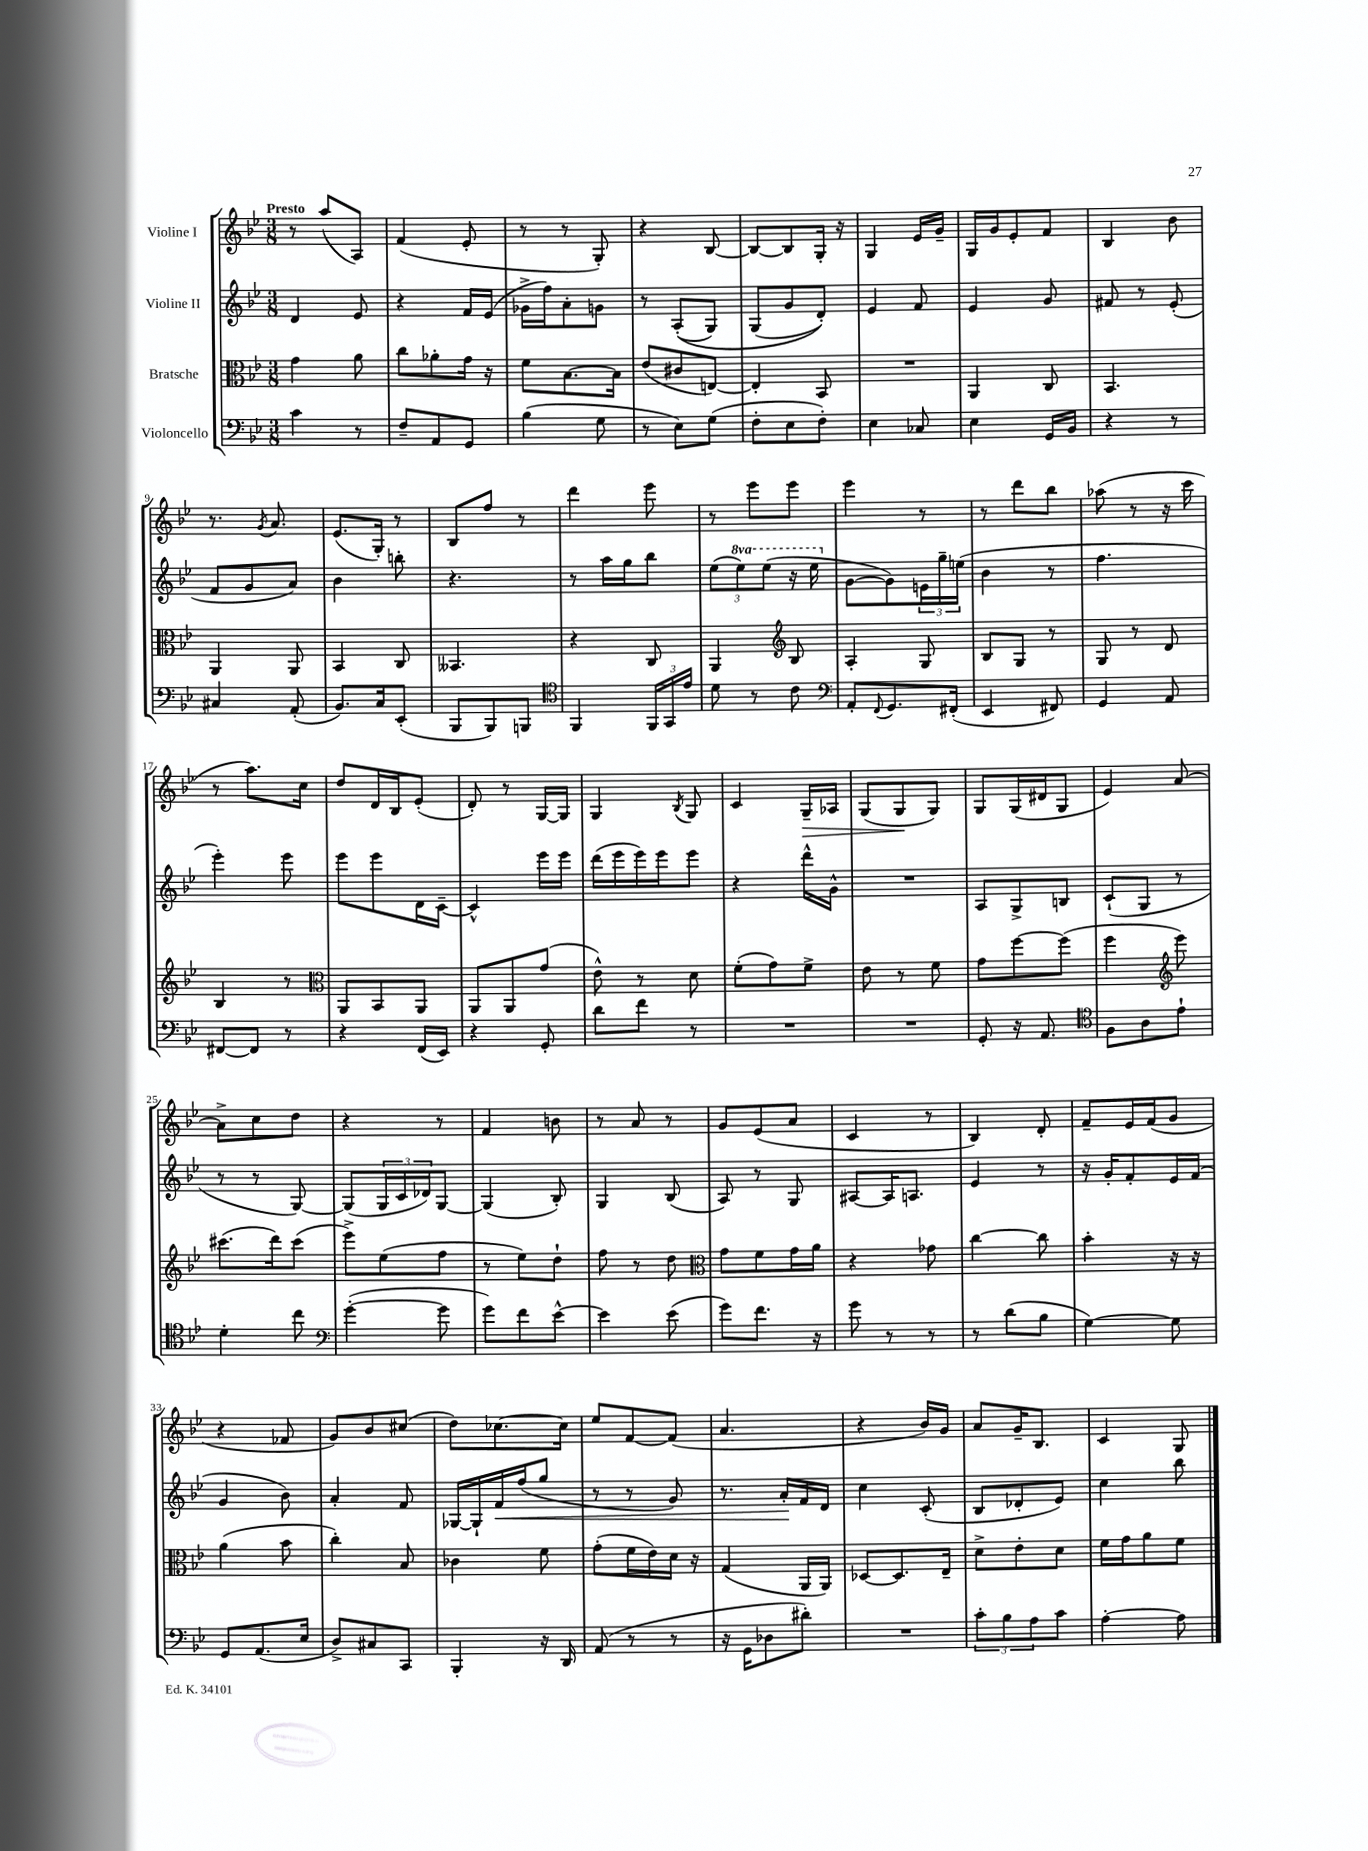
<<
\new StaffGroup <<
\new Staff = "s0" \with { instrumentName = "Violine I" } {
    \clef treble \key bes \major \numericTimeSignature \time 3/8 \tempo "Presto"
    r8 a''8( a8) |
    f'4( ees'8-. |
    r8 r8 g8-.) |
    r4 bes8~ |
    bes8~ bes8 g16-. r16 |
    g4 ees'16 g'16-- |
    g16 g'16 ees'8-. f'8 |
    bes4 bes'8 |
    r8. \acciaccatura { g'8 } a'8. |
    ees'8.( g16-.) r8 |
    bes8 f''8 r8 |
    d'''4 ees'''8 |
    r8 ees'''8 ees'''8 |
    ees'''4 r8 |
    r8 d'''8 bes''8 |
    aes''8( r8 r16 c'''16 |
    r8 a''8.) c''16 |
    d''8 d'16 bes16 ees'8-.( |
    d'8-.) r8 g16~ g16 |
    g4 \acciaccatura { bes8 } g8 |
    c'4 g16--\> aes16 |
    g8( g8\! g8) |
    g8 g16( dis'16 g8 |
    ees'4) a'8~ |
    a'8-> c''8 d''8 |
    r4 r8 |
    f'4 b'8 |
    r8 a'8 r8 |
    g'8 ees'8( a'8 |
    c'4 r8 |
    bes4) d'8-. |
    f'8-- ees'16 f'16( g'8 |
    r4 fes'8 |
    g'8) bes'8 cis''8( |
    d''8) ces''8.~ ces''16 |
    ees''8 f'8~ f'8( |
    a'4. |
    r4 bes'16) g'16 |
    a'8 g'16-- bes8. |
    c'4 g8 \bar "|." |
}
\new Staff = "s1" \with { instrumentName = "Violine II" } {
    \clef treble \key bes \major \numericTimeSignature \time 3/8 \set Staff.ottavationMarkups = #ottavation-simple-ordinals
    d'4 ees'8 |
    r4 f'16 ees'16( |
    ges'16-> f''16) a'8-. g'8 |
    r8 a8-.(\( g8) |
    g8( g'8 d'8-.)\) |
    ees'4 f'8 |
    ees'4 g'8 |
    fis'8 r8 ees'8-.( |
    f'8 g'8 a'8) |
    bes'4 b''8-. |
    r4. |
    r8 a''16 g''16 bes''8 |
    \tuplet 3/2 { ees''8( \ottava #1 ees'''8) ees'''8( } r16 ees'''16 \ottava #0 |
    g'8~ g'8) \tuplet 3/2 { e'16 g''16-- e''16( } |
    bes'4 r8 |
    f''4. |
    ees'''4-.) ees'''8 |
    ees'''8 ees'''8 d'16 c'16~-- |
    c'4-^ ees'''16 ees'''16 |
    d'''16( ees'''16 ees'''16) ees'''16 ees'''8 |
    r4 d'''16-^ g'16-^ |
    R4. |
    a8 g8-> b8 |
    c'8-!( g8 r8 |
    r8 r8 g8~) |
    g8( \tuplet 3/2 { g16 c'16 des'16) } g8~ |
    g4( bes8-.) |
    g4 bes8( |
    a8) r8 g8 |
    ais8~ ais16 a8. |
    ees'4 r8 |
    r16 g'16-. f'8-. ees'16 f'16( |
    g'4 bes'8) |
    a'4-. f'8 |
    ges16~ ges16-! f'16\< f''16( g''8 |
    r8 r8 g'8) |
    r8. a'16-.\! f'16 d'16 |
    c''4 c'8-.( |
    bes8 des'8-. ees'8) |
    c''4 bes''8 \bar "|." |
}
\new Staff = "s2" \with { instrumentName = "Bratsche" } {
    \clef alto \key bes \major \numericTimeSignature \time 3/8
    g'4 a'8 |
    c''8 aes'8-. g'16 r16 |
    f'8 bes8.~ bes16 |
    ees'8( cis'8 e8~) |
    e4-. bes,8 |
    R4. |
    a,4 c8 |
    bes,4. |
    a,4 a,8 |
    bes,4 c8 |
    beses,4. |
    r4 c8 |
    a,4 \clef treble bes8 |
    a4-. g8 |
    bes8 g8 r8 |
    g8 r8 d'8 |
    bes4 r8 |
    \clef alto a,8 bes,8 a,8 |
    a,8 a,8 g'8( |
    ees'8-^) r8 d'8 |
    f'8-.( g'8) f'8-> |
    ees'8 r8 f'8 |
    g'8 f''8~ f''8( |
    f''4 \clef treble ees'''8) |
    cis'''8.( d'''16) cis'''8( |
    ees'''8->) ees''8( f''8 |
    r8 ees''8) d''8-! |
    f''8 r8 d''8 |
    \clef alto g'8 f'8 g'16 a'16 |
    r4 ges'8 |
    c''4~ c''8 |
    bes'4-. r16 r16 |
    a'4( bes'8 |
    c''4-.) bes8 |
    ces'4 f'8 |
    g'8-.( f'16 ees'16) d'16 r16 |
    g4( a,16 a,16) |
    des8~ des8. ees16-- |
    d'8-> ees'8-. d'8 |
    f'16 g'16 a'8 f'8 \bar "|." |
}
\new Staff = "s3" \with { instrumentName = "Violoncello" } {
    \clef bass \key bes \major \numericTimeSignature \time 3/8
    c'4 r8 |
    f8-- a,8 g,8 |
    bes4( g8 |
    r8 ees8) g8( |
    f8-. ees8 f8-.) |
    ees4 ces8 |
    ees4 g,16 bes,16 |
    r4 r8 |
    cis4 a,8-.( |
    bes,8.) c16 ees,8-.( |
    bes,,8 bes,,8) b,,8 |
    \clef tenor f,4 \tuplet 3/2 { f,16 g,16 ees'16 } |
    d'8 r8 c'8 |
    \clef bass a,8-. \appoggiatura { f,8 } g,8. fis,16-.( |
    ees,4 fis,8) |
    g,4 a,8 |
    fis,8~ fis,8 r8 |
    r4 f,16( ees,16) |
    r4 g,8-. |
    d'8 f'8 r8 |
    R4. |
    R4. |
    g,8-. r16 a,8. |
    \clef tenor f8 a8 ees'8-! |
    d'4-. c''8 |
    \clef bass g'4~-.( g'8 |
    g'8) f'8 ees'8~-^ |
    ees'4 ees'8( |
    g'8) f'8. r16 |
    g'8 r8 r8 |
    r8 d'8( bes8 |
    g4~) g8 |
    g,8 a,8.( ees16 |
    d8->) cis8 c,8 |
    bes,,4-. r16 d,16 |
    a,8( r8 r8 |
    r16 g,16 des8 dis'8-.) |
    R4. |
    \tuplet 3/2 { c'8-. bes8 a8 } c'8 |
    a4~-. a8 \bar "|." |
}
>>
>>
